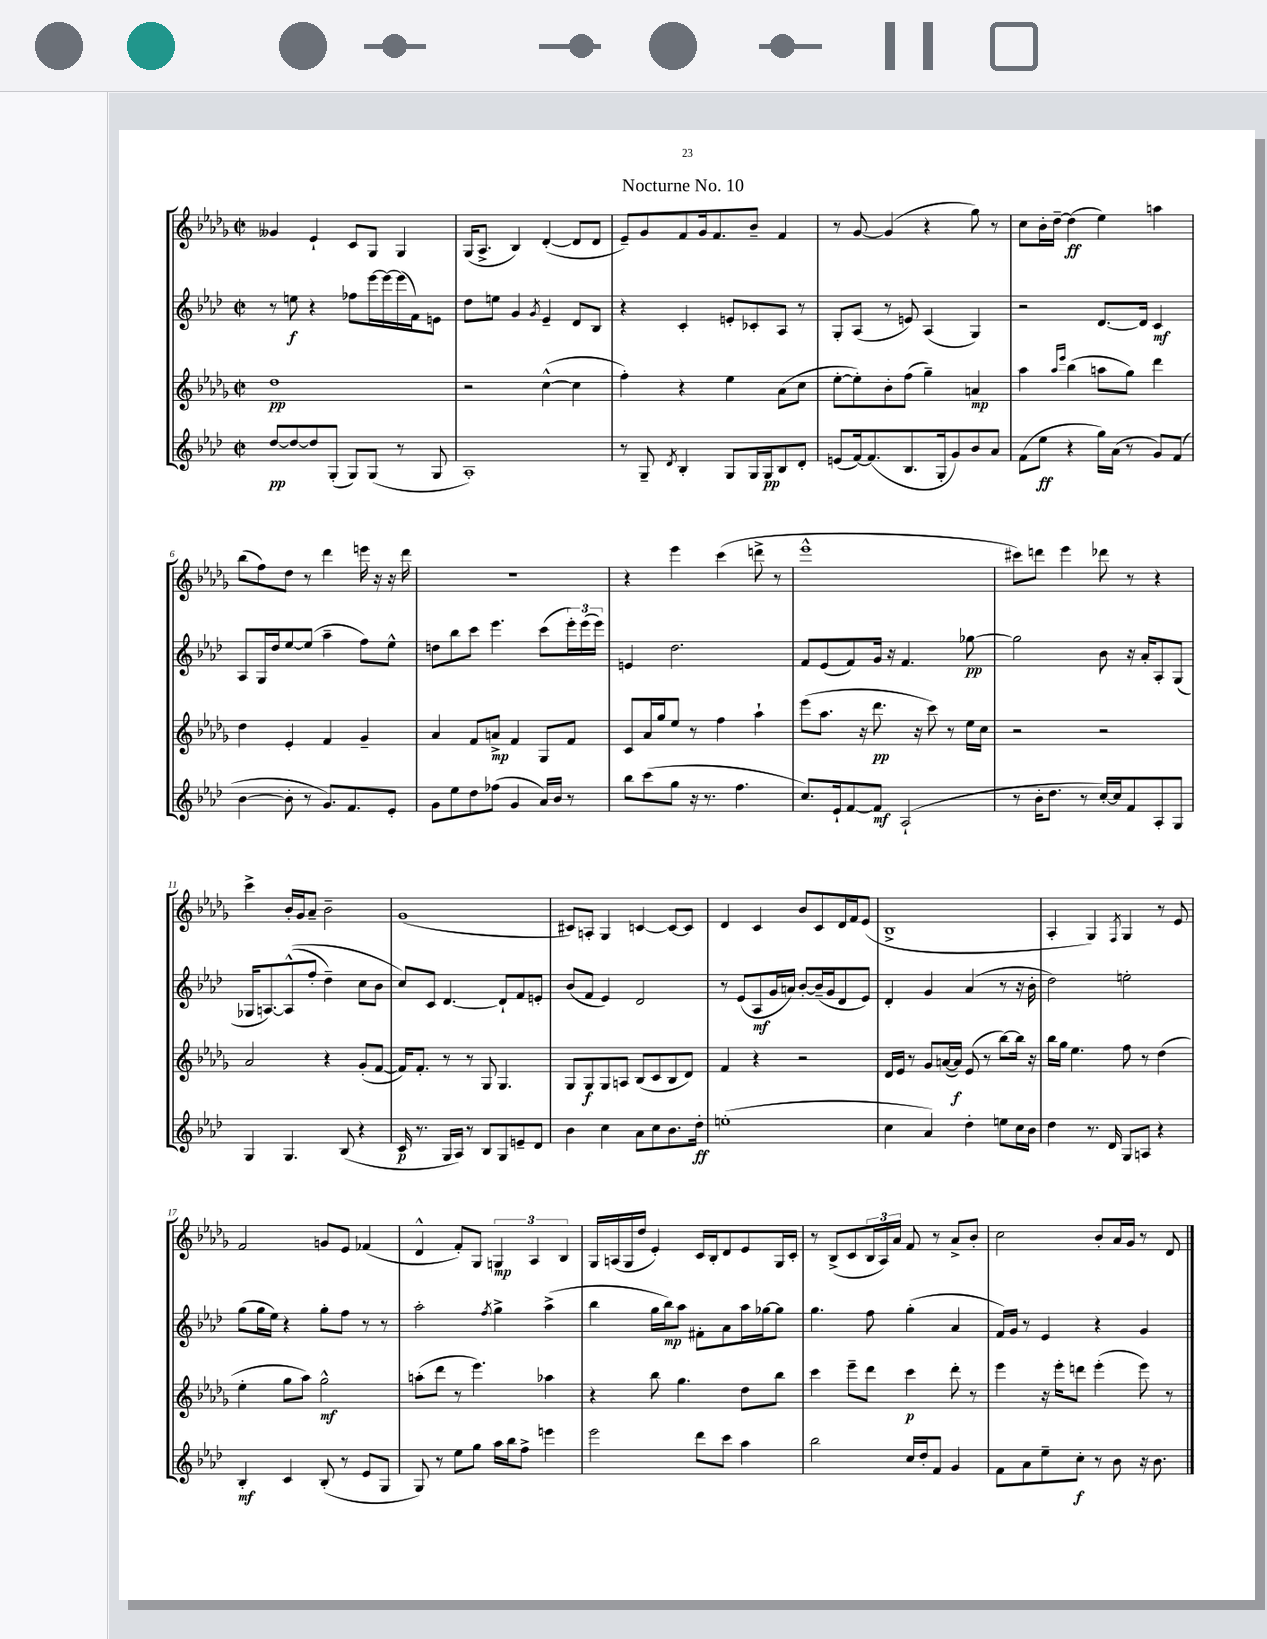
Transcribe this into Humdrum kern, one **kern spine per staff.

**kern	**kern	**kern	**kern
*staff4	*staff3	*staff2	*staff1
*clefG2	*clefG2	*clefG2	*clefG2
*k[b-e-a-d-]	*k[b-e-a-d-g-]	*k[b-e-a-d-]	*k[b-e-a-d-g-]
*M2/2	*M2/2	*M2/2	*M2/2
*met(c|)	*met(c|)	*met(c|)	*met(c|)
[8dd-	1dd-	8r	4g--
8dd-_	.	8ee	.
8dd-]	.	4r	4e-`
(8G'	.	.	.
8G)	.	8ff-	8c
(8G	.	[16eee-	8G-
.	.	16eee-_	.
8r	.	(16eee-]	4G-
.	.	16f)	.
8G	.	8e	.
=	=	=	=
1A-')	2r	8dd-	(16G-
.	.	.	8.A-^
.	.	8ee	.
.	.	4g	4B-)
.	.	8qg	.
.	([4cc^^	4e-~	([4d-'
.	4cc]	8d-	8d-]
.	.	8B-	8d-
=	=	=	=
8r	4ff')	4r	8e-~)
8G~	.	.	8g-
8qd-	.	.	.
4B-'	4r	4c'	8f
.	.	.	16g-
.	.	.	8.f
8G	4ee-	8e'	.
16G	.	8c-'	8b-~
16G	.	.	.
8B-	(8a-	8A-	4f
8d-'	8cc	8r	.
=	=	=	=
(8e	[8ee-'	8G'	8r
[16f)	8ee-'])	(8A-	[8g-
(8.f]	.	.	.
.	8b-'	8r	(4g-]
8.B-	(8ff	8e)	.
.	4gg-~)	(4A-	4r
16G'	.	.	.
8g)	.	.	.
8b-	4a	4G)	8gg-)
8a-	.	.	8r
=	=	=	=
(8f	4aa-	2r	8cc
8ee-	.	.	16b-'
.	.	.	[16dd-~
.	16qqaa-	.	.
.	16qqeee-	.	.
4r	(4bb-	.	(4dd-]
16gg)	8aa	[8.d-	4ee-)
(16a-	.	.	.
8r	8gg-)	.	.
.	.	16d-]	.
8g)	4ddd-	4c	4aa
(8f	.	.	.
=	=	=	=
[4b-	4dd-	8A-	(8bb-
.	.	16G	8ff)
.	.	16dd-	.
8b-']	4e-'	[8ee-	8dd-
8r	.	(8ee-]	8r
8.g)	4f	4aa-~	4ddd-
8.f	.	.	.
.	4g-~	8ff)	16eee
.	.	.	16r
8e-'	.	8ee-^^	16r
.	.	.	16ddd-
=	=	=	=
8g	4a-	8dd	1r
8ee-	.	8bb-	.
8dd-	8f	8ccc	.
(8ff-	8a^	4.eee-	.
4g	4f	.	.
16a-)	8G-	(8ccc	.
16b-	.	.	.
8r	8f	24eee-')	.
.	.	(24eee-	.
.	.	24eee-)	.
=	=	=	=
8bb-	8c	4e	4r
(8ccc	16a-	.	.
.	16gg-	.	.
8gg	8ee-	2.dd-	4eee-
16r	8r	.	.
8.r	.	.	.
.	4ff	.	(4ccc
4.ff	.	.	.
.	4aa-`	.	8ddd^
.	.	.	8r
=	=	=	=
8.cc)	(8eee-	8f	1eee-^^
.	8.aa-	(8e-	.
16e-`	.	.	.
[8f	.	8f)	.
.	16r	.	.
8f]	8.ddd-	16g	.
.	.	16r	.
(2A-`	.	4.f	.
.	16r	.	.
.	8ccc)	.	.
.	8r	.	.
.	16ee-	[8gg-	.
.	16cc	.	.
=	=	=	=
8r	2r	2gg-]	8ccc#)
16b-'	.	.	8ddd
8.dd-	.	.	.
.	.	.	4eee-
8r	.	.	.
[16cc')	2r	8b-	8ddd-
16cc]	.	.	.
8f	.	16r	8r
.	.	16a-'	.
8A-'	.	8A-'	4r
8G	.	(8G	.
=	=	=	=
4G	2a-	16G-	4ccc^
.	.	[8.A)	.
4.G	.	&((8A^^]	16b-'
.	.	.	16g-
.	.	8ff'	8a-~
.	4r	4dd-~)	2b-~
(8B-	.	.	.
4r	(8g-'	8cc	.
.	[8f	8b-	.
=	=	=	=
16c	16f])	8cc&)	(1g-
8.r	8.f'	.	.
.	.	8c	.
16G	8r	[4.d-	.
16A-)	.	.	.
8r	8r	.	.
8B-	8G-	.	.
8G	4.G-	8d-`]	.
8e~	.	8f	.
8d-	.	8e'	.
=	=	=	=
4b-	8G-	(8b-	8c#)
.	8G-	8f	8A'
4cc	8G-	4e-)	4G-
.	8A	.	.
8a-	(8B-	2d-	[4c
8cc	8c	.	.
8.b-	8B-	.	8c_
.	8d-)	.	8c]
16dd-'	.	.	.
=	=	=	=
(1ee'	4f	8r	4d-
.	.	(8e-	.
.	4r	8A-	4c
.	.	16g	.
.	.	16a)	.
.	2r	[8b-'	8b-
.	.	(16b-~]	8c
.	.	16g	.
.	.	8d-	16d-
.	.	.	16f
.	.	8e-)	(8e-
=	=	=	=
4cc	16d-	4d-'	1B-^
.	16e-	.	.
.	8r	.	.
4a-)	8g-	4g	.
.	([16a	.	.
.	16a])	.	.
4dd-'	(8e-	(4a-	.
.	8r	.	.
8ee	[8bb-)	8r	.
16cc	16bb-]	16r	.
16b-	16r	16b-'	.
=	=	=	=
4dd-	16bb-	2dd-)	4A-'
.	16gg-	.	.
.	4.ee-	.	.
8.r	.	.	4G-)
16d-	.	.	.
.	.	.	8qF
8G	8ff	2ee'	4G-
8A	8r	.	.
4r	(4dd-	.	8r
.	.	.	8e-
=	=	=	=
4B-'	4ee-'	(8gg	2f
.	.	16gg	.
.	.	16ee-)	.
4c	8gg-	4r	.
.	8aa-)	.	.
(8B-'	2gg-^^	8gg'	8g
8r	.	8ff	8e-
8e-	.	8r	(4f-
8G	.	8r	.
=	=	=	=
8G)	(8aa'	2aa-'	4d-^^
8r	8ddd-	.	.
8ee-	8r	.	8f')
8gg	4.eee-)	.	8G-
.	.	8qff	.
16aa-	.	4gg^	6G
16bb-	.	.	.
8ff^	.	.	.
.	.	.	6A-
4eee	4aa-	(4aa-^	.
.	.	.	6B-
=	=	=	=
2eee-	4r	4bb-	16G-
.	.	.	(16A
.	.	.	16G-
.	.	.	16dd-
.	8bb-	16gg	4e-')
.	.	16bb-)	.
.	4.gg-	8aa-	.
8ddd-	.	8f#'	16c
.	.	.	16B-'
8ccc	.	8a-	8d-
4aa-	8dd-	16aa-	8e-
.	.	[16gg-	.
.	8bb-	8gg-]	16G-
.	.	.	16c'
=	=	=	=
2bb-	4ccc	4.gg	8r
.	.	.	(8B-^
.	8eee-~	.	8c
.	8ddd-	8ff	24B-
.	.	.	24A-)
.	.	.	24a-
16cc	4ccc	(4gg'	8f
16dd-'	.	.	.
8f	.	.	8r
4g	8ddd-'	4a-	8a-^
.	8r	.	8b-'
=	=	=	=
8f	4eee-	16f)	2cc
.	.	16g	.
8a-	.	8r	.
8ee-~	16r	4e-	.
.	16eee-'	.	.
8cc'	8ddd	.	.
8r	(4eee-'	4r	8b-'
8b-	.	.	16a-
.	.	.	16g-
16r	8eee-)	4g	8r
8.b-	.	.	.
.	8r	.	8d-
==	==	==	==
*-	*-	*-	*-
